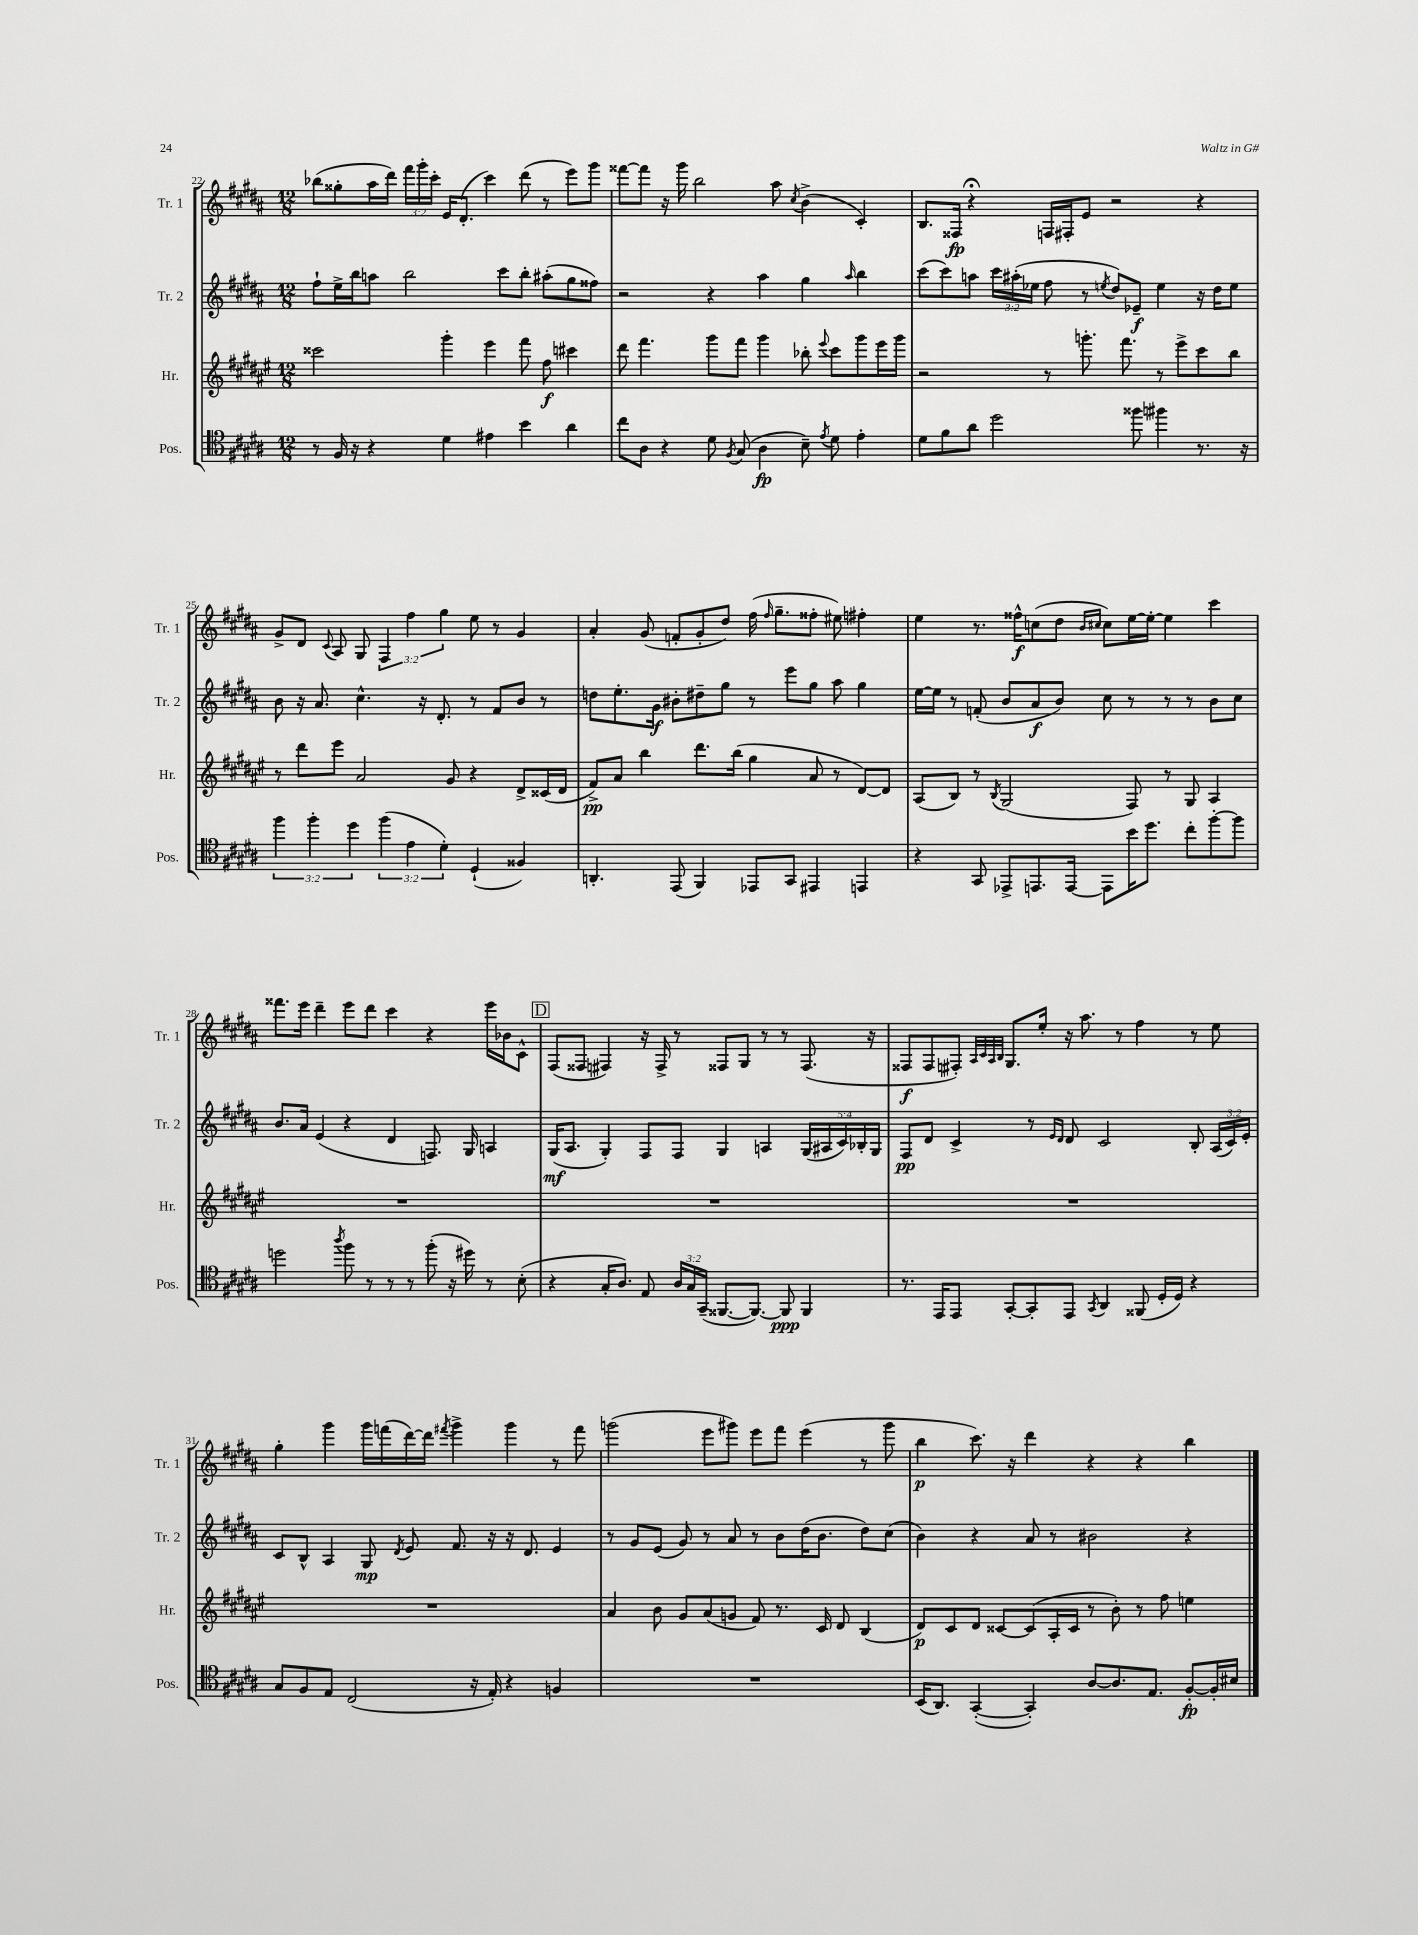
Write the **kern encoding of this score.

**kern	**dynam	**kern	**dynam	**kern	**dynam	**kern	**dynam
*part4	*part4	*part3	*part3	*part2	*part2	*part1	*part1
*staff4	*staff4	*staff3	*staff3	*staff2	*staff2	*staff1	*staff1
*I"Pos.	*	*I"Hr.	*	*I"Tr. 2	*	*I"Tr. 1	*
*I'Pos.	*	*I'Hr.	*	*I'Tr. 2	*	*I'Tr. 1	*
*clefC4	*	*clefG2	*	*clefG2	*	*clefG2	*
*k[f#c#g#d#a#]	*	*k[f#c#g#d#a#e#]	*	*k[f#c#g#d#a#]	*	*k[f#c#g#d#a#]	*
*M12/8	*	*M12/8	*	*M12/8	*	*M12/8	*
=22	=22	=22	=22	=22	=22	=22	=22
8r	.	2ccc##X\	.	8ff#`\L	.	(8bb-X\L	.
16F#/	.	.	.	16ee^\L	.	8gg##X'\	.
16r	.	.	.	16bb\J	.	.	.
4r	.	.	.	8aan\J	.	16aa#\L	.
.	.	.	.	.	.	16ddd#\JJ)	.
.	.	.	.	2bb\	.	24fff#\LL	.
.	.	.	.	.	.	24ggg#'\	.
.	.	.	.	.	.	24ccc#'\JJ	.
4d#\	.	4ggg#'\	.	.	.	16e/KL	.
.	.	.	.	.	.	(8.d#'/J	.
4e#X\	.	4eee#\	.	.	.	4ccc#\)	.
.	.	.	.	8ccc#\L	.	.	.
4b\	.	8fff#\	.	8bb'\J	.	(8ddd#\	.
.	.	8ff#\	f	(8aa#X'\L	.	8r	.
4a#\	.	4ccc#X\	.	8gg#\	.	8eee\L)	.
.	.	.	.	8ff##X\J)	.	8ggg#\J	.
=23	=23	=23	=23	=23	=23	=23	=23
8cc#\L	.	8ddd#\	.	2r	.	[8fff##X\L	.
8A#\J	.	4.fff#\	.	.	.	8fff##\J]	.
4r	.	.	.	.	.	16r	.
.	.	.	.	.	.	16ggg#\	.
.	.	.	.	.	.	2bb\	.
8d#\	.	8ggg#\L	.	4r	.	.	.
8qF#/	.	.	.	.	.	.	.
(8G#/	.	8fff#\J	.	.	.	.	.
4A#\	fp	4ggg#\	.	4aa#\	.	.	.
.	.	.	.	.	.	8aa#\	.
.	.	.	.	.	.	8qcc#/	.
8B~\)	.	8bb-X'\	.	4gg#\	.	(4b^\	.
8qe/	.	8qqeee#/	.	.	.	.	.
8d#\	.	8ccc#\L	.	.	.	.	.
.	.	.	.	16qqaa#/	.	.	.
4e'\	.	8ggg#\	.	4bb\	.	4c#'/)	.
.	.	16eee#\L	.	.	.	.	.
.	.	16ggg#\JJ	.	.	.	.	.
=24	=24	=24	=24	=24	=24	=24	=24
8d#\L	.	2r	.	(8ccc#\L	.	8.B/L	.
8f#\	.	.	.	8ccc#\)	.	.	.
.	.	.	.	.	.	16F##X/Jk	fp
8a#\J	.	.	.	8aan\J	.	4r;<	.
2dd#\	.	.	.	24ccc#\LL	.	.	.
.	.	.	.	(24aa#X'\	.	.	.
.	.	.	.	24ee-X\JJ	.	.	.
.	.	8r	.	8ff#\	.	16Fn/LL	.
.	.	.	.	.	.	16F#X'/J	.
.	.	8.gggn'\	.	8r	.	8e/J	.
.	.	.	.	8qeen/	.	.	.
.	.	.	.	8dd#/L)	.	2r	.
.	.	8.fff#\	.	.	.	.	.
8ff##X\	.	.	.	8e-X~/J	f	.	.
4ff#X\	.	8r	.	4ee\	.	.	.
.	.	8eee#^\L	.	.	.	.	.
8.r	.	8ccc#\	.	16r	.	4r	.
.	.	.	.	16dd#\KL	.	.	.
.	.	8bb\J	.	8ee\J	.	.	.
16r	.	.	.	.	.	.	.
!!LO:LB:g=z
=25	=25	=25	=25	=25	=25	=25	=25
6ff#\	.	8r	.	8b\	.	8g#^/L	.
.	.	8ddd#\L	.	16r	.	8d#/J	.
6ff#'\	.	.	.	.	.	.	.
.	.	.	.	8.a#/	.	.	.
.	.	.	.	.	.	8qqc#/	.
.	.	8eee#\J	.	.	.	8A#/	.
6dd#\	.	.	.	.	.	.	.
.	.	2a#/	.	4.cc#^^\	.	8G#/	.
(6ff#\	.	.	.	.	.	6F#/	.
6e\	.	.	.	.	.	6ff#\	.
.	.	.	.	16r	.	.	.
.	.	.	.	8.d#'/	.	.	.
6d#'\)	.	.	.	.	.	6gg#\	.
.	.	8g#/	.	.	.	.	.
(4D#`/	.	4r	.	8r	.	8ee\	.
.	.	.	.	8f#/L	.	8r	.
4F##X/)	.	8d#^/L	.	8b/J	.	4g#/	.
.	.	(16c##X/L	.	8r	.	.	.
.	.	16d#/JJ	.	.	.	.	.
=26	=26	=26	=26	=26	=26	=26	=26
4.AAn'/	.	8f#^/L)	pp	8ddn\L	.	4a#'/	.
.	.	8a#/J	.	8.ee'\	.	.	.
.	.	4bb\	.	.	.	(8g#/	.
.	.	.	.	16g#\Jk	f	.	.
(8EE/	.	.	.	8b#X'\L	.	8fn'/L	.
4FF#/)	.	8.ddd#\L	.	8dd#X~\	.	8g#'/	.
.	.	.	.	8gg#\J	.	8dd#/J)	.
.	.	(16bb\Jk	.	.	.	.	.
8EE-X/L	.	4gg#\	.	8r	.	(16ff#\	.
.	.	.	.	.	.	16qqff#/	.
.	.	.	.	.	.	8.gg#~\L	.
8GG#/J	.	.	.	8eee\L	.	.	.
4EE#X/	.	8a#/	.	8gg#\J	.	8ff##X'\J	.
.	.	8r	.	8aa#\	.	8ee#X\)	.
4EEn/	.	[8d#/L)	.	4gg#\	.	4ff#X'\	.
.	.	8d#/J]	.	.	.	.	.
=27	=27	=27	=27	=27	=27	=27	=27
4r	.	(8A#/L	.	[16ee\LL	.	4ee\	.
.	.	.	.	16ee\JJ]	.	.	.
.	.	8B/J)	.	8r	.	.	.
8GG#/	.	8r	.	(8fn'/	.	8.r	.
.	.	8qB/	.	.	.	.	.
8EE-X^/L	.	(2G#/	.	8b/L	.	.	.
.	.	.	.	.	.	16ff##X^^\KL	f
8.EEn/	.	.	.	8a#/	f	(8ccn\	.
.	.	.	.	8b/J)	.	8dd#\J	.
[16EE/Jk	.	.	.	.	.	.	.
.	.	.	.	.	.	16qqb/LL	.
.	.	.	.	.	.	16qqcc#X/JJ	.
8EE\L]	.	.	.	8cc#\	.	8cc#\L)	.
16b\K	.	8F#/)	.	8r	.	[16ee\L	.
8.dd#\J	.	.	.	.	.	16ee'\JJ_	.
.	.	8r	.	8r	.	4ee\]	.
8cc#'\L	.	8G#/	.	8r	.	.	.
[8ff#'\	.	4A#/	.	8b\L	.	4ccc#\	.
8ff#\J]	.	.	.	8cc#\J	.	.	.
!!LO:LB:g=z
=28	=28	=28	=28	=28	=28	=28	=28
2ddn\	.	1.r	.	8.b/L	.	8.fff##X\L	.
.	.	.	.	16a#/Jk	.	16eee\Jk	.
.	.	.	.	(4e/	.	4ddd#~\	.
8qaa#/	.	.	.	.	.	.	.
8ff#\	.	.	.	4r	.	8eee\L	.
8r	.	.	.	.	.	8ddd#\J	.
8r	.	.	.	4d#/	.	4ccc#\	.
8r	.	.	.	.	.	.	.
(8ff#'\	.	.	.	8.Fn/)	.	4r	.
16r	.	.	.	.	.	.	.
16dd#X\)	.	.	.	16G#/	.	.	.
8r	.	.	.	4An/	.	16eee\LL	.
.	.	.	.	.	.	16b-X\J	.
(8B'\	.	.	.	.	.	8c#^^\J	.
!!LO:REH:place=s1:t=D
=29	=29	=29	=29	=29	=29	=29	=29
4r	.	1.r	.	(16G#/KL	mf	(8F#/L	.
.	.	.	.	8.A#/J	.	.	.
.	.	.	.	.	.	8F##X/J	.
16G#'/KL	.	.	.	4G#'/)	.	4F#X/)	.
8.A#/J)	.	.	.	.	.	.	.
8E/	.	.	.	8F#/L	.	16r	.
.	.	.	.	.	.	16F#^/	.
24A#/LL	.	.	.	8F#/J	.	8r	.
24G#/	.	.	.	.	.	.	.
(24GG#~/JJ	.	.	.	.	.	.	.
[8.FF##X/L	.	.	.	4G#/	.	8F##X/L	.
.	.	.	.	.	.	8G#/J	.
8.FF##/J_)	.	.	.	.	.	.	.
.	.	.	.	4An/	.	8r	.
8FF##/]	ppp	.	.	.	.	8r	.
4FF##/	.	.	.	(20G#/LL	.	(8.F##/	.
.	.	.	.	20A#X/	.	.	.
.	.	.	.	20c#/)	.	.	.
.	.	.	.	20B-X'/	.	.	.
.	.	.	.	.	.	16r	.
.	.	.	.	20G#/JJ	.	.	.
=30	=30	=30	=30	=30	=30	=30	=30
8.r	.	1.r	.	8F#/L	pp	8F##X/L	f
.	.	.	.	8d#/J	.	8F##/	.
16EE/KL	.	.	.	.	.	.	.
8EE/J	.	.	.	4c#^/	.	8F#X'/J)	.
.	.	.	.	.	.	32qqA#/LLL	.
.	.	.	.	.	.	32qqc#/	.
.	.	.	.	.	.	32qqA#/	.
.	.	.	.	.	.	32qqB/JJJ	.
[8GG#'/L	.	.	.	.	.	8.G#/L	.
8GG#'/]	.	.	.	8r	.	.	.
.	.	.	.	.	.	16ee'/Jk	.
.	.	.	.	16qqe/LL	.	.	.
.	.	.	.	16qqd#/JJ	.	.	.
8EE/J	.	.	.	8d#/	.	16r	.
.	.	.	.	.	.	8.aa#\	.
8qGG#/	.	.	.	.	.	.	.
4AA#/	.	.	.	2c#/	.	.	.
.	.	.	.	.	.	8r	.
(8FF##X/	.	.	.	.	.	4ff#\	.
16D#'/LL	.	.	.	.	.	.	.
16D#/JJ)	.	.	.	.	.	.	.
4r	.	.	.	8B'/	.	8r	.
.	.	.	.	(24A#/LL	.	8ee\	.
.	.	.	.	24c#/)	.	.	.
.	.	.	.	24e'/JJ	.	.	.
!!LO:LB:g=z
=31	=31	=31	=31	=31	=31	=31	=31
8G#/L	.	1.r	.	8c#/L	.	4gg#'\	.
8F#/	.	.	.	8B^^/J	.	.	.
8E/J	.	.	.	4A#/	.	4ggg#\	.
(2C#/	.	.	.	.	.	.	.
.	.	.	.	8G#/	mp	16ggg#\LL	.
.	.	.	.	.	.	(16fffn\	.
.	.	.	.	8qd#/	.	.	.
.	.	.	.	8e/	.	[16ddd#\)	.
.	.	.	.	.	.	16ddd#\JJ]	.
.	.	.	.	.	.	8qfff#X/	.
.	.	.	.	8.f#/	.	4ggg#^\	.
16r	.	.	.	.	.	.	.
16E'/)	.	.	.	16r	.	.	.
4r	.	.	.	16r	.	4ggg#\	.
.	.	.	.	8.d#/	.	.	.
4Fn/	.	.	.	4e/	.	8r	.
.	.	.	.	.	.	8fff#\	.
=32	=32	=32	=32	=32	=32	=32	=32
1.r	.	4a#/	.	8r	.	(2gggn\	.
.	.	.	.	8g#/L	.	.	.
.	.	8b\	.	(8e/J	.	.	.
.	.	8g#/L	.	8g#/)	.	.	.
.	.	(8a#/	.	8r	.	8eee\L	.
.	.	8gn/J	.	8a#/	.	8ggg#X\J)	.
.	.	8f#/)	.	8r	.	8eee\L	.
.	.	8.r	.	8b\L	.	8fff#\J	.
.	.	.	.	(16dd#\K	.	(4eee\	.
.	.	16c#/	.	8.b\J	.	.	.
.	.	8d#/	.	.	.	.	.
.	.	(4B/	.	8dd#\L)	.	8r	.
.	.	.	.	(8cc#\J	.	8ggg#\	.
=33	=33	=33	=33	=33	=33	=33	=33
(16BB/KL	.	8d#/L)	p	4b\)	.	4bb\	p
8.AA#/J)	.	.	.	.	.	.	.
.	.	8c#/	.	.	.	.	.
([4GG#'/	.	8d#/J	.	4r	.	8.ccc#\)	.
.	.	[8c##X/L	.	.	.	.	.
.	.	.	.	.	.	16r	.
4GG#'/])	.	(8c##/]	.	8a#/	.	4ddd#\	.
.	.	16A#'/L	.	8r	.	.	.
.	.	16c##/JJ	.	.	.	.	.
[8A#/L	.	8r	.	2b#X\	.	4r	.
8.A#/]	.	8b'\)	.	.	.	.	.
.	.	8r	.	.	.	4r	.
8.E/J	.	.	.	.	.	.	.
.	.	8ff#\	.	.	.	.	.
[8F#'/L	fp	4een\	.	4r	.	4bb\	.
16F#'/L]	.	.	.	.	.	.	.
16B#X/JJ	.	.	.	.	.	.	.
==	==	==	==	==	==	==	==
*-	*-	*-	*-	*-	*-	*-	*-
